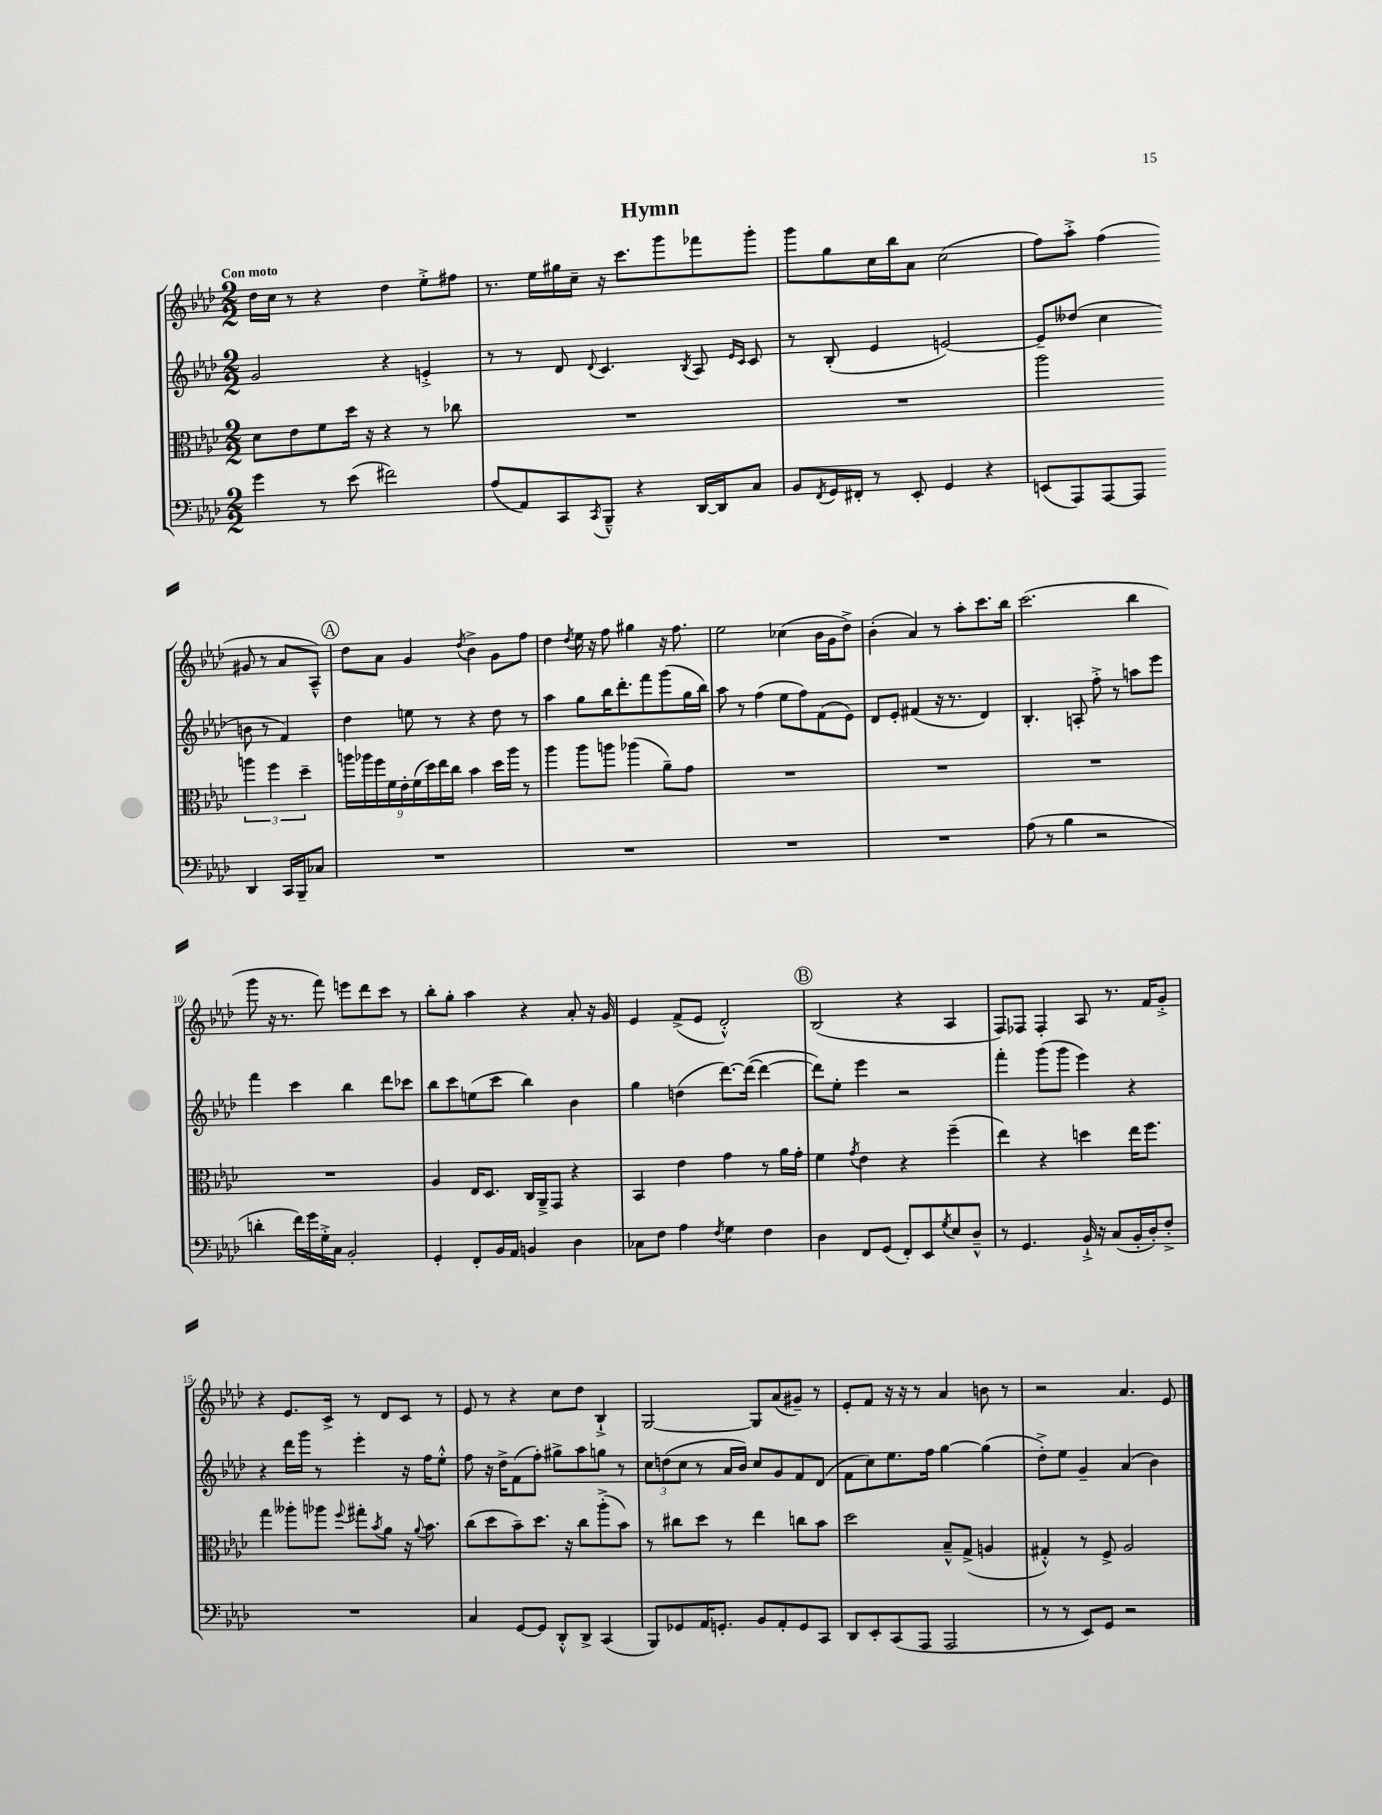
\header { title = "Hymn" }
<<
\new StaffGroup <<
\new Staff = "s0" {
    \clef treble \key aes \major \numericTimeSignature \time 2/2 \tempo "Con moto"
    des''16 c''16 r8 r4 des''4 ees''8-.-> fis''8 |
    r8. ees''16 gis''16 c''16-- r16 c'''8. g'''8 fes'''8 g'''8-. |
    g'''8 g''8 c''16 bes''16 aes'8 c''2( |
    f''8) aes''8-.-> f''4( gis'8 r8 aes'8 aes8---^) |
    \mark \markup { \circle "A" } des''8 aes'8 g'4 \acciaccatura { des''8 } bes'4-> g'8 f''8 |
    des''4 \acciaccatura { des''8 } ees''16 r16 f''8 gis''4 r16 f''8. |
    ees''2 ces''4( bes'16 g'16 des''8->) |
    bes'4-.( aes'4) r8 aes''8-. c'''8. bes''16 |
    c'''2.( bes''4 |
    g'''8 r16 r8. f'''8) e'''8 des'''8 c'''8 r8 |
    bes''8-. g''8-. aes''4 r4 aes'8-. r16 g'16 |
    ees'4 f'8->( ees'8 des'2-.-^) |
    \mark \markup { \circle "B" } bes2( r4 aes4 |
    f8) fes8 fes4-. aes8 r8. f'16 g'8-.-> |
    r4 ees'8. c'16-> r8 des'8 c'8 r8 |
    ees'8 r8 r4 c''8 des''8 bes4-!-> |
    g2~ g8 aes'8( gis'8--) r8 |
    ees'8-. f'8 r16 r16 r8 aes'4 b'8 r8 |
    r2 aes'4. ees'8 \bar "|." |
}
\new Staff = "s1" {
    \clef treble \key aes \major \numericTimeSignature \time 2/2
    g'2 r4 e'4-.-> |
    r8 r8 des'8 \appoggiatura { des'8 } c'4. \acciaccatura { bes8 } aes8 \grace { ees'16 c'16 } c'8 |
    r8 bes8-.( ees'4 e'2~) |
    e'8-- deses''8( c''4 b'8 r8 f'4) |
    \mark \markup { \circle "A" } des''4 e''8 r8 r4 des''8 r8 |
    aes''4 g''8 bes''16 des'''8.-. f'''8 g'''8( g''16 bes''16) |
    aes''8 r8 f''4( ees''8 f''8) f'8( ees'8) |
    des'8 ees'8-. fis'4( r16 r8. des'4) |
    bes4.-. a8-. f''8-.-> r8 a''8 ees'''8 |
    f'''4 c'''4 bes''4 des'''8 ces'''8 |
    bes''8 c'''8 e''8( c'''8 bes''4) bes'4 |
    g''4 d''4( des'''8.~) des'''16~( des'''4~ |
    \mark \markup { \circle "B" } des'''8) ees''8-. ees'''4 r2 |
    f'''4-. g'''8( g'''8 ees'''4) r4 |
    r4 des'''16 g'''16 r8 ees'''4-. r16 f''16 ees''8-.-^ |
    f''8 r16 des''16-> f'8( f''8-.) gis''8-> aes''8 g''8 r8 |
    \tuplet 3/2 { c''8 d''8( c''8 } r8 aes'16 bes'16) c''8 g'8 f'8 des'8( |
    f'8 c''8) ees''8. f''16 g''4~ g''4( |
    des''8-.->) ees''8 g'4-- aes'4( bes'4) \bar "|." |
}
\new Staff = "s2" {
    \clef alto \key aes \major \numericTimeSignature \time 2/2
    des'8 ees'8 f'8 des''16 r16 r4 r8 ces''8 |
    R1 |
    R1 |
    aes''2 \tuplet 3/2 { a''4 f''4 des''4-- } |
    \mark \markup { \circle "A" } \tuplet 9/8 { a''16 aes''16 f''16 f'16 ees'16-. f'16( des''16) ees''16 c''16 } bes'4 des''16 aes''16 r8 |
    aes''4 aes''8 a''8 aes''4( aes'8--) g'8 |
    R1 |
    R1 |
    R1 |
    R1 |
    aes4 ees16 des8. c16 aes,16---> g,8 r4 |
    bes,4 ees'4 g'4 r8 aes'16 g'16-. |
    \mark \markup { \circle "B" } f'4 \acciaccatura { g'8 } ees'4 r4 f''4--( |
    ees''4) r4 d''4 ees''16 f''8. |
    g''4 aeses''8-. aes''8 \appoggiatura { f''8 } gis''8-. \acciaccatura { bes'8 } aes'8 r16 \appoggiatura { aes'8 } bes'8. |
    c''8( des''8 bes'8--) des''8. r16 c''8 aes''8-.->( bes'8) |
    r8 cis''8 des''8 r8 ees''4 c''8 bes'8 |
    des''2 bes8---^ g8->( a4 |
    gis4-.-^) r8 f8-> aes2 \bar "|." |
}
\new Staff = "s3" {
    \clef bass \key aes \major \numericTimeSignature \time 2/2
    g'4 r8 ees'8( fis'2) |
    aes8( aes,8) c,8 \acciaccatura { c,8 } bes,,8---^ r4 des,16~ des,16 c8 |
    bes,8 \acciaccatura { f,8 } g,16 fis,16-. r8 ees,8-. g,4 r4 |
    e,8( aes,,8) aes,,8~ aes,,8 des,4 c,16 bes,,16-- ces8 |
    \mark \markup { \circle "A" } R1 |
    R1 |
    R1 |
    R1 |
    aes8( r8 bes4 r2 |
    d'4-. f'16) g'16 g16-.-> c16 bes,2-. |
    g,4-. f,8-. bes,16 aes,16 b,4 des4 |
    ces8 f8 aes4 \acciaccatura { f8 } g4 f4 |
    \mark \markup { \circle "B" } des4 f,8 g,8( f,8-.) ees,8 \acciaccatura { g8 } ees8 des8---^ |
    r8 g,4. bes,16-!-> r16 c8( bes,16-. des16-.) f8-.-> |
    R1 |
    c4 g,8~ g,8 des,8-.-^ des,8-> c,4( |
    bes,,8) ges,8 aes,16 g,8.-. bes,8 aes,8-. g,8 c,8 |
    des,8 ees,8-. c,8( aes,,8 aes,,2 |
    r8 r8 ees,8) g,8 r2 \bar "|." |
}
>>
>>
